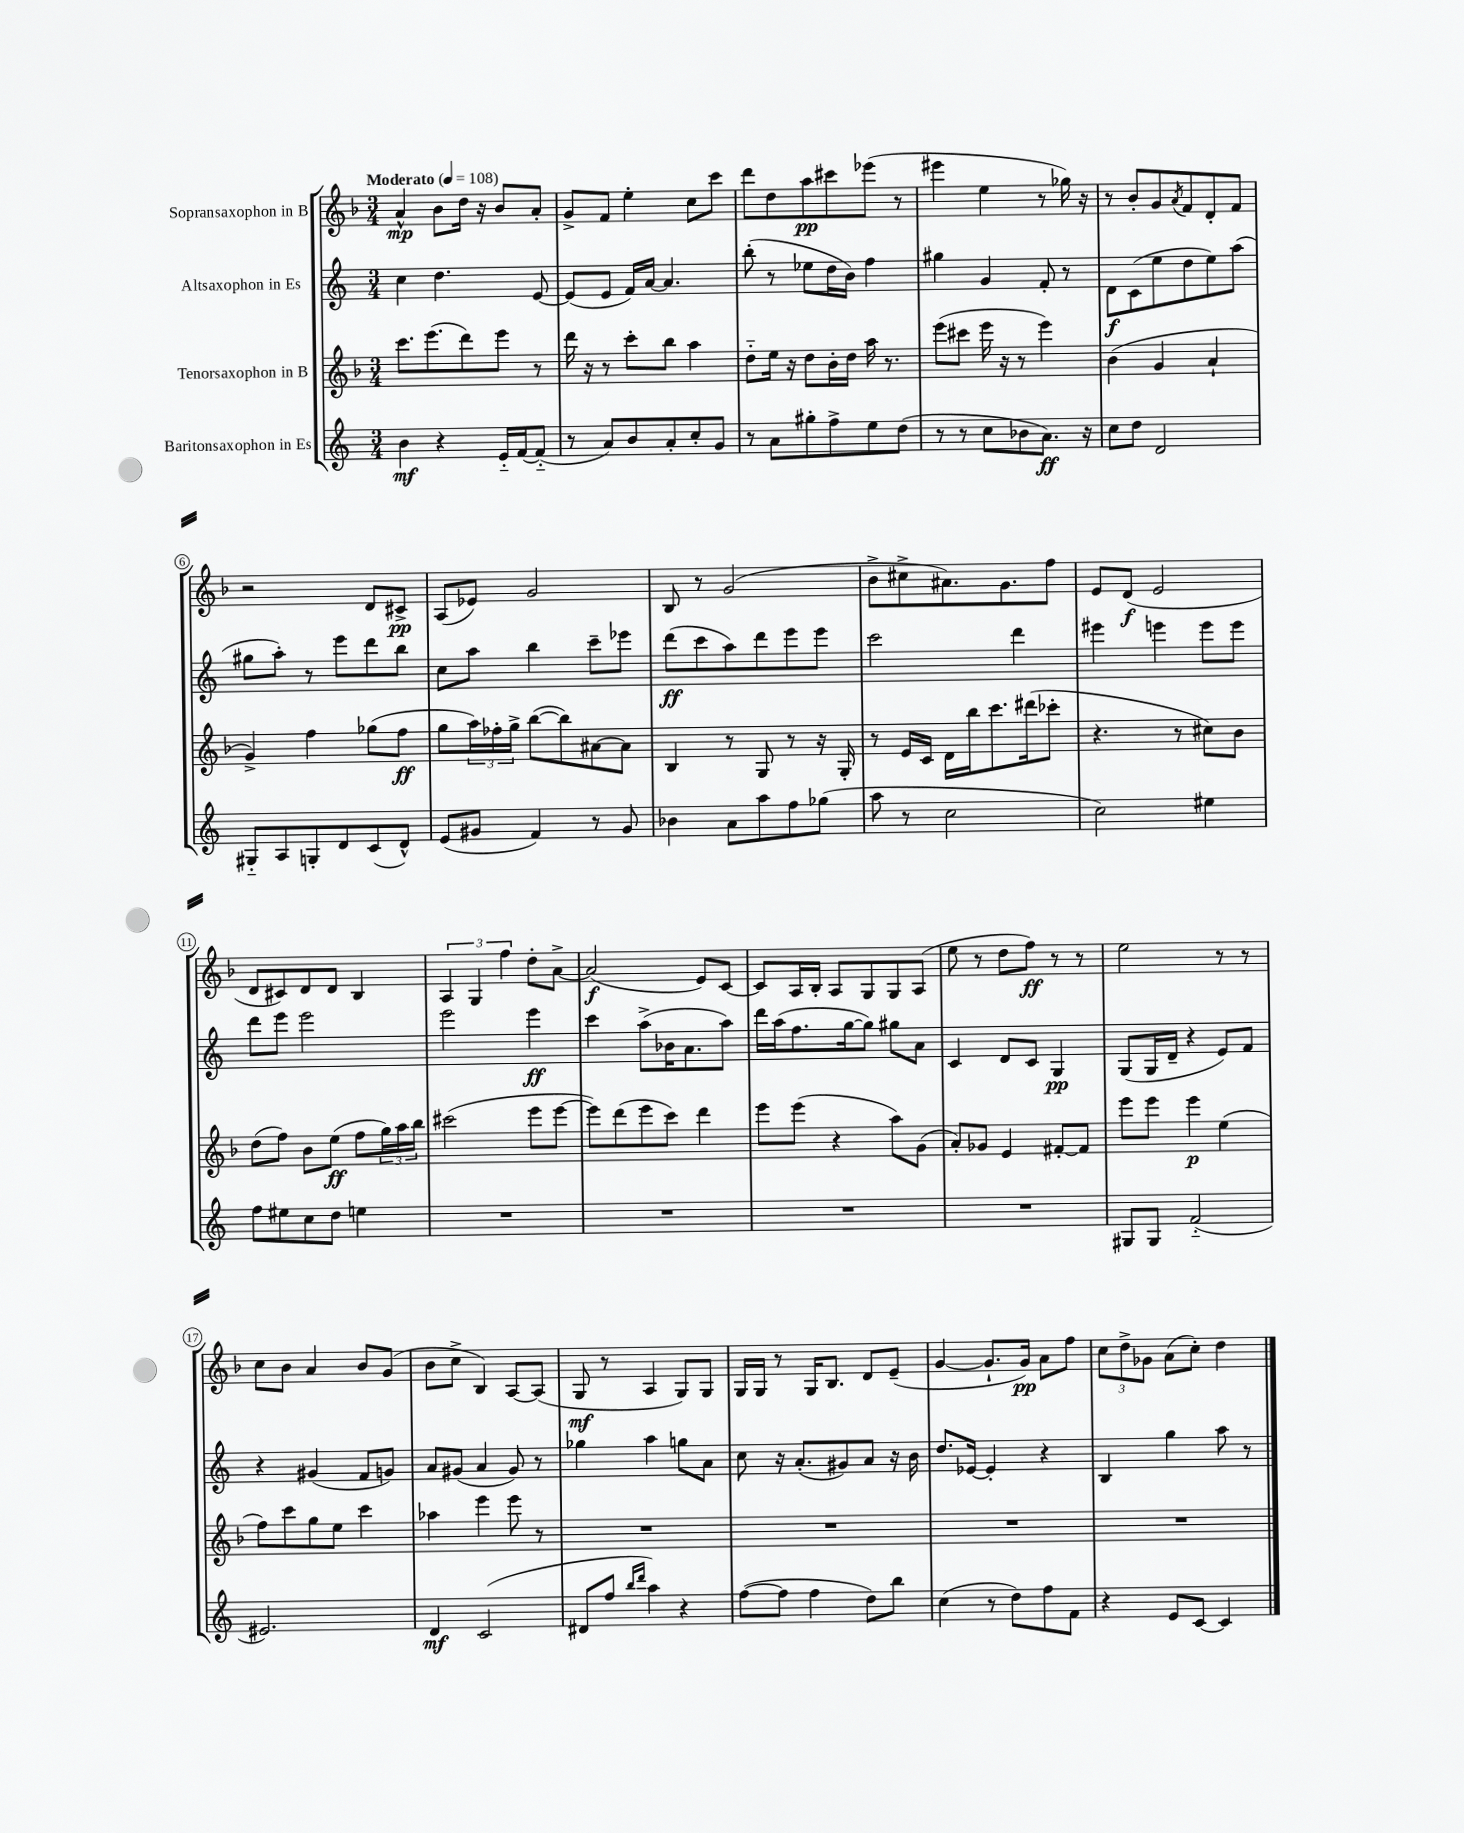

**kern	**kern	**kern	**kern
*staff4	*staff3	*staff2	*staff1
*clefG2	*clefG2	*clefG2	*clefG2
*k[]	*k[b-]	*k[]	*k[b-]
*M3/4	*M3/4	*M3/4	*M3/4
*MM108	*MM108	*MM108	*MM108
4b\	8.ccc\L	4cc\	4a^^/
.	(8.eee\	.	.
4r	.	4.dd\	8b-\L
.	8ddd\)	.	16dd\Jk
.	.	.	16r
16e'~/LL	8eee\J	.	8b-/L
[16f/J	.	.	.
(8f'~/]J	8r	[8e/	8a'/J
=	=	=	=
8r	16ddd\	(8e/]L	8g^/L
.	16r	.	.
8a/L)	8r	8e/J	8f/J
8b/	8ccc'\L	16f/LL)	4ee'\
.	.	[16a/JJ	.
8a'/	8bb-\J	4.a/]	.
8cc'/	4aa\	.	8cc\L
8g/J	.	.	8ccc\J
=	=	=	=
8r	8dd'~\L	(8bb'\	8ddd\L
8a\L	16ee\Jk	8r	8dd\
.	16r	.	.
8gg#'\	8dd\L	8ee-\L	8aa\
8ff^\	16b-'\L	16dd\L	8ccc#\
.	16dd\JJ	16b\JJ)	.
8ee\	16aa\	4ff\	(8eee-\J
.	8.r	.	.
(8dd\J	.	.	8r
=	=	=	=
8r	(8eee\L	4gg#\	4eee#\
8r	8ccc#\J	.	.
8cc\L	16eee\	4g/	4ee\
.	16r	.	.
8b-\	8r	.	.
8.a\J)	4eee\)	8f'/	8r
.	.	8r	16gg-\)
16r	.	.	16r
=	=	=	=
8cc\L	(4b-\	8d\L	8r
8dd\J	.	(8c\	8b-'/L
2d/	4g/	8ee\	8g/
.	.	.	8qa/
.	.	8dd\	8f/
.	4a`/	8ee\)	8d'/
.	.	(8aa\J	8f/J
=	=	=	=
8G#'~/L	4g^/)	8gg#\L	2r
8A/	.	8aa'\J)	.
8G'/	4ff\	8r	.
8d/	.	8eee\L	.
(8c/	(8gg-\L	8ddd\	8d/L
8d^^/J)	8ff\J	8bb\J	8c#^/J
=	=	=	=
(8e/L	8gg\L	8cc\L	(8A/L
8g#/J	24aa\L)	8aa\J	8e-/J)
.	24ff-'\	.	.
.	24gg^\JJ	.	.
4f/)	([8bb-\L	4bb\	2g/
.	8bb-\])	.	.
8r	[8a#\	8ccc~\L	.
8g#/	8a#\]J	8eee-\J	.
=	=	=	=
4b-\	4B-/	(8ddd\L	8B-/
.	.	8ccc\	8r
8a\L	8r	8aa\)	(2g/
8aa\	8G/	8ddd\	.
8ff\	8r	8eee\	.
(8gg-\J	16r	8eee\J	.
.	16G'/	.	.
=	=	=	=
8aa\	8r	2ccc\	8b-^\L
8r	16e/LL	.	8cc#^\
.	16c/JJ	.	.
2cc\	16d\LL	.	8.a#\)
.	16bb-\J	.	.
.	8.ccc\	.	.
.	.	.	8.g\
.	.	4ddd\	.
.	(16ddd#\k	.	.
.	8ccc-'\J	.	8ff\J
=	=	=	=
2cc\)	4.r	4eee#\	8e/L
.	.	.	(8d/J
.	.	4eee\	2e/
.	8r	.	.
4ee#\	8cc#\L)	8eee\L	.
.	8b-\J	8eee\J	.
=	=	=	=
8ff\L	(8dd\L	8ddd\L	8d/L
8ee#\	8ff\J)	8eee\J	8c#/)
8cc\	8b-\L	2eee\	8d/
8dd\J	(8ee\J	.	8d/J
4ee\	8ff\L	.	4B-/
.	24gg\L)	.	.
.	24aa\	.	.
.	24bb-\JJ	.	.
=	=	=	=
2.r	(2ccc#\	2eee\	6A/
.	.	.	6G/
.	.	.	6ff\
.	8eee\L	4eee\	8dd'\L
.	[8eee\J	.	[8a^\J
=	=	=	=
2.r	8eee\]L)	4ccc\	(2a/]
.	(8ddd\	.	.
.	8eee\	(8aa^\L	.
.	8ccc\J)	16b-\K	.
.	.	8.a\	.
.	4ddd\	.	8e/L)
.	.	8aa\J)	[8c/J
=	=	=	=
2.r	8eee\L	16ddd\LL	8c/]L
.	.	(16aa\J	.
.	(8eee\J	8.ff\	16A/L
.	.	.	16B-'/JJ
.	4r	.	8A/L
.	.	[16gg\k	.
.	.	8gg\]J)	8G/
.	8aa\L)	8gg#\L	8G/
.	(8g\J	8a\J	(8A/J
=	=	=	=
2.r	8a'/L)	4c/	8ee\
.	8g-/J	.	8r
.	4e/	8d/L	8dd\L
.	.	8c/J	8ff\J)
.	[8f#'/L	4G/	8r
.	8f#/]J	.	8r
=	=	=	=
8G#/L	8eee\L	(8G/L	2ee\
8G#/J	8eee\J	16G/L	.
.	.	16d~/JJ	.
(2f'~/	4eee\	4r	.
.	(4ee\	8e/L)	8r
.	.	8f/J	8r
=	=	=	=
2.e#/)	8ff\L)	4r	8cc\L
.	8ccc\	.	8b-\J
.	8gg\	(4g#/	4a/
.	8ee\J	.	.
.	4ccc\	8f/L	8b-/L
.	.	8g/J)	(8g/J
=	=	=	=
4d/	4aa-\	8a/L	8b-\L
.	.	(8g#/J	8cc^\J
(2c/	4eee\	4a/	4B-/)
.	8eee\	8g#/)	[8A/L
.	8r	8r	(8A/]J
=	=	=	=
8d#/L	2.r	4gg-\	8G/
8ff/J	.	.	8r
16qqbb/LL	.	.	.
16qqddd/JJ	.	.	.
4aa\)	.	4aa\	4A/
4r	.	8gg\L	8G/L)
.	.	8a\J	8G/J
=	=	=	=
([8ff\L	2.r	8cc\	16G/LL
.	.	.	16G/JJ
8ff\]J	.	16r	8r
.	.	(8.a'/L	.
4ff\	.	.	16G/LK
.	.	.	8.B-/J
.	.	8g#/)	.
8dd\L)	.	8a/J	8d/L
8bb\J	.	16r	(8e~/J
.	.	16b\	.
=	=	=	=
(4cc\	2.r	8.dd/L	[4g/
.	.	[16e-/Jk	.
8r	.	4e-'/]	8.g`/]L
8dd\L)	.	.	.
.	.	.	16g/Jk)
8ff\	.	4r	8a\L
8f\J	.	.	8ff\J
=	=	=	=
4r	2.r	4B/	12cc\L
.	.	.	12dd^\
.	.	.	12g-\J
8e/L	.	4gg\	(8a\L
[8c/J	.	.	8cc'\J)
4c/]	.	8aa\	4dd\
.	.	8r	.
==	==	==	==
*-	*-	*-	*-
